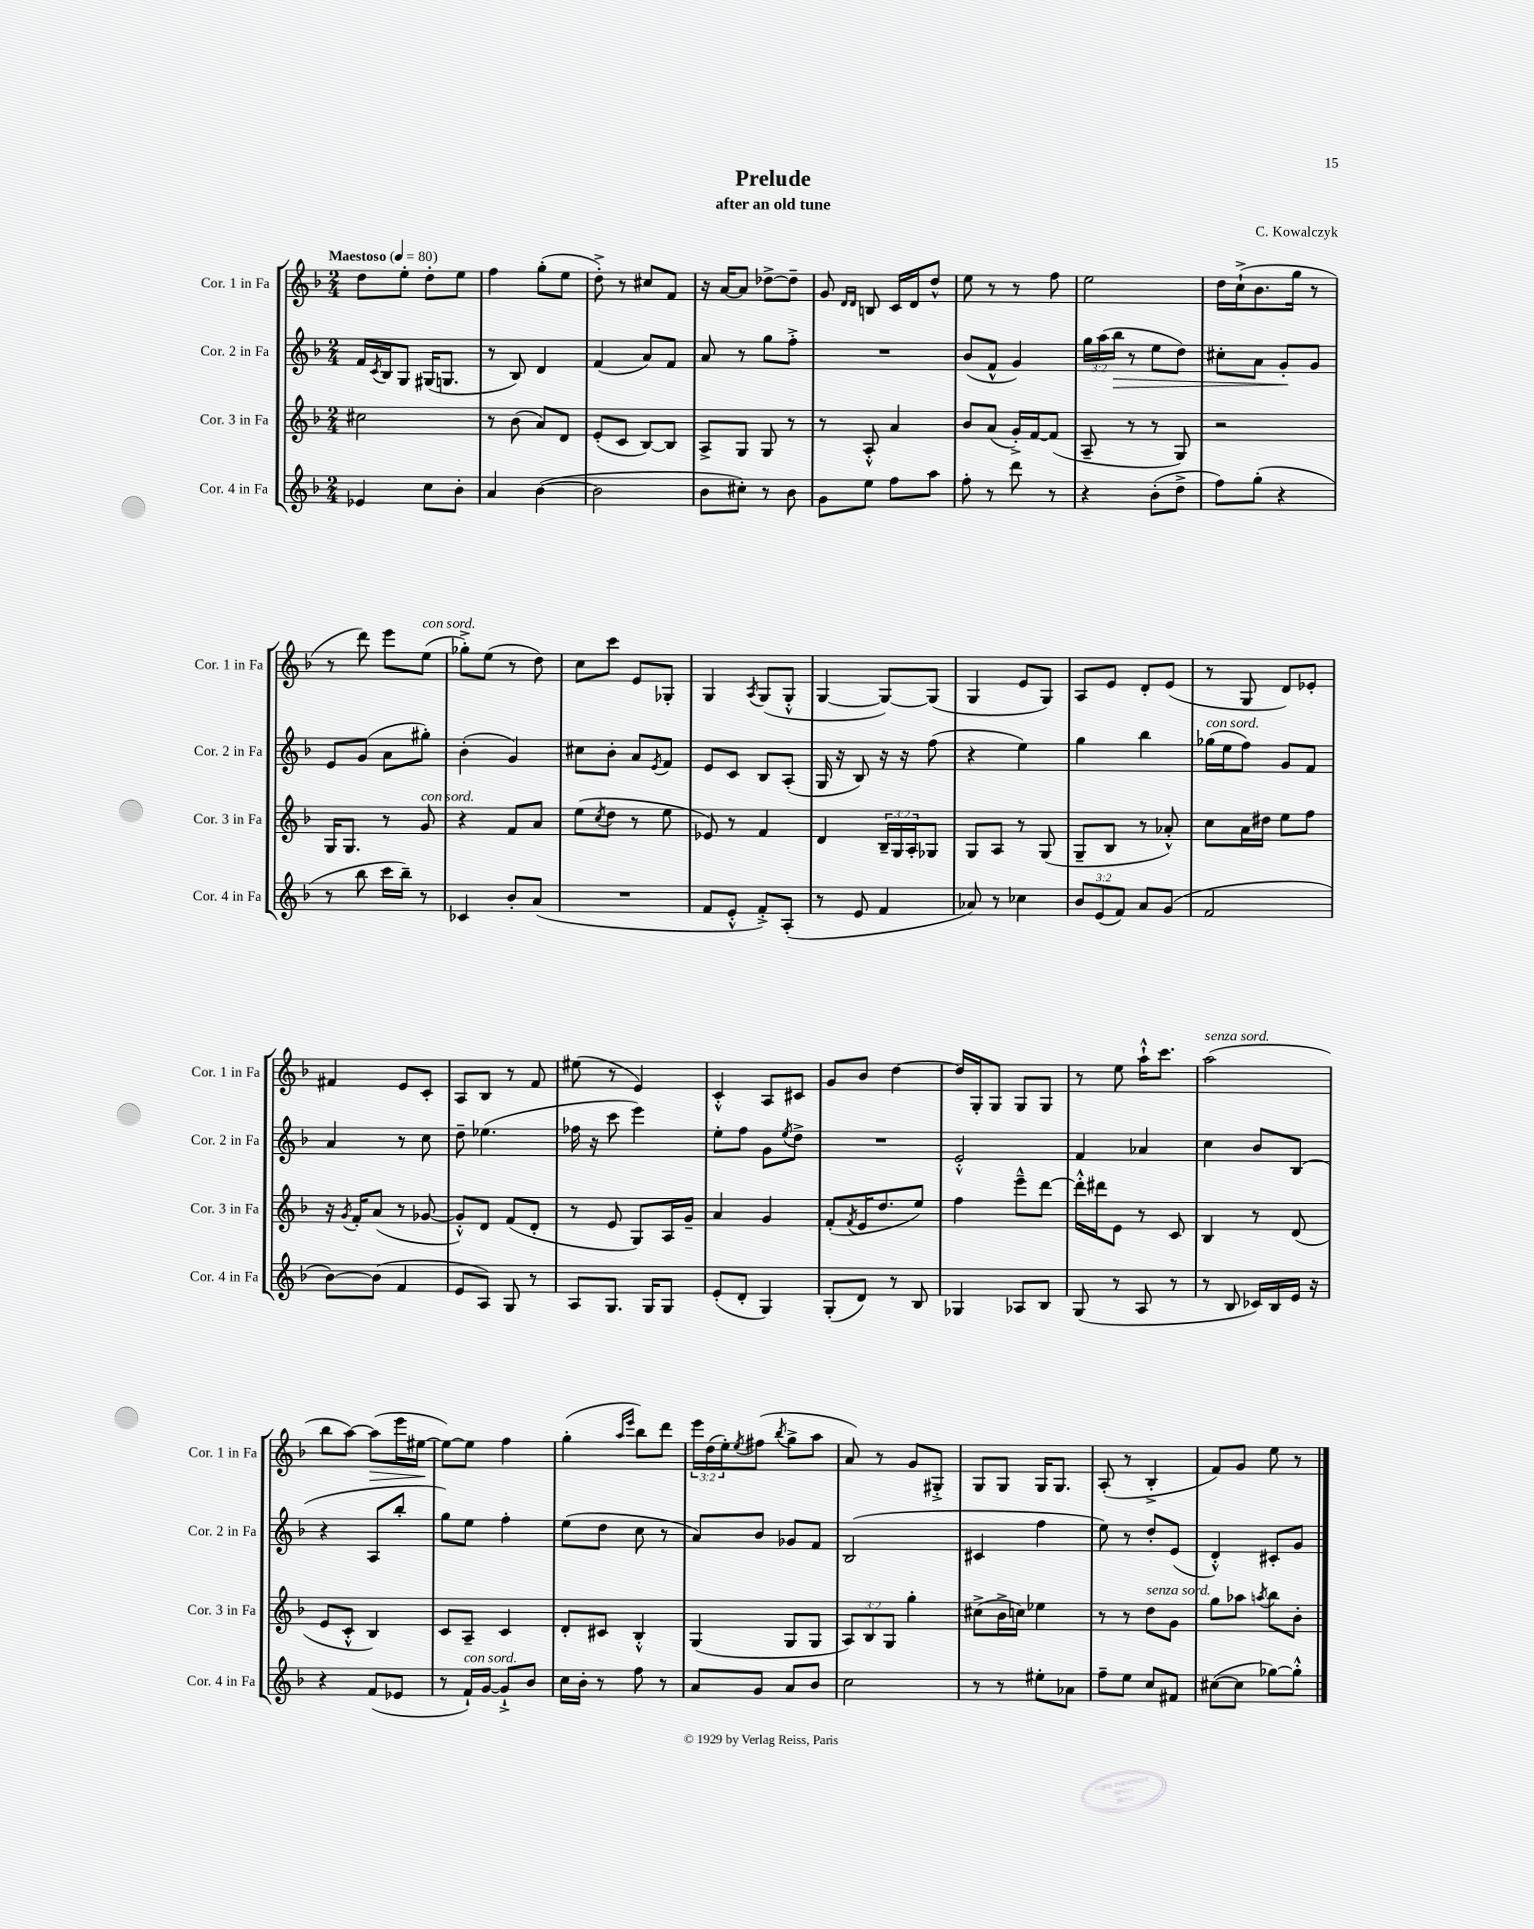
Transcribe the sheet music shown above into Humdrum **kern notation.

**kern	**kern	**kern	**kern
*staff4	*staff3	*staff2	*staff1
*clefG2	*clefG2	*clefG2	*clefG2
*k[b-]	*k[b-]	*k[b-]	*k[b-]
*M2/4	*M2/4	*M2/4	*M2/4
*MM80	*MM80	*MM80	*MM80
4e-	2cc#	16f	8dd
.	.	8qc	.
.	.	16B-	.
.	.	8G	8ee'
8cc	.	(16G#	8dd'
.	.	8.G	.
8b-'	.	.	8ee
=	=	=	=
4a	8r	8r	4ff
.	(8b-	8B-)	.
([4b-	8a)	4d	(8gg'
.	8d	.	8ee
=	=	=	=
2b-]	(8e'	(4f	8dd'^)
.	8c	.	8r
.	[8B-)	8a)	8cc#
.	8B-]	8f	8f
=	=	=	=
8b-	8A^	8a	16r
.	.	.	[16a
8cc#')	8G	8r	8a]
8r	8G	8gg	[8dd-^
8b-	8r	8ff'^	8dd-~]
=	=	=	=
8g	8r	2r	8g
.	.	.	16qqd
.	.	.	16qqd
8ee	8A'^^	.	8B
8ff	4a	.	16c
.	.	.	16d
8aa	.	.	8dd^^
=	=	=	=
8ff'	8b-	(8b-	8ee
8r	(8a	8f^^	8r
8ddd	16g'^)	4g)	8r
.	[16f	.	.
8r	(8f]	.	8ff
=	=	=	=
4r	8A~	24gg	2ee
.	.	(24aa	.
.	.	24bb-	.
.	8r	8r	.
(8b-'	8r	8ee	.
8dd^	8G)	8dd)	.
=	=	=	=
8ff)	2r	8cc#'	16dd
.	.	.	(16cc`^
(8gg'	.	8a	8.b-
4r	.	8g'	.
.	.	.	16gg
.	.	8g	8r
=	=	=	=
8r	16G	8e	8r
.	8.G	.	.
8bb-	.	(8g	8ddd)
16ccc	8r	8a	8eee
16bb-~)	.	.	.
8r	8g	8gg#')	(8ee
=	=	=	=
4c-	4r	(4b-'	8gg-'^)
.	.	.	(8ee
8b-'	8f	4g)	8r
(8a	8a	.	8dd)
=	=	=	=
2r	(8ee	8cc#	8cc
.	8qcc	.	.
.	8dd	8b-'	8ccc
.	8r	8a	8e
.	.	8qe	.
.	8ee	8f	8G-'
=	=	=	=
8f	8e-)	8e	4G
8e'^^	8r	8c	.
.	.	.	8qA
8f'^)	4f	8B-	(8G
(8A'	.	(8A'	8G'^^
=	=	=	=
8r	4d	16G	[4G
.	.	16r	.
8e	.	8B-)	.
4f	24B-~	16r	8G_)
.	24G	.	.
.	.	16r	.
.	24A'	.	.
.	8G-	(8ff	(8G]
=	=	=	=
8a-)	8G	4r	4G
8r	8A	.	.
4cc-	8r	4ee)	8e
.	(8G	.	8G)
=	=	=	=
12b-	8G~	4gg	8A
(12e	.	.	.
.	8B-	.	8e
12f)	.	.	.
8a	8r	4bb-	8d'
(8g	8a-'^^)	.	(8e
=	=	=	=
2f	8cc	(16gg-	8r
.	.	16ee	.
.	16a	8ff)	8G
.	16dd#	.	.
.	8ee	8g	8d)
.	8ff	8f	8e-'
=	=	=	=
[8b-)	16r	4a	4f#
.	8qg	.	.
.	16f'	.	.
(8b-]	(8a	.	.
4f	8r	8r	8e
.	[8g-	8cc	8c'
=	=	=	=
8e	8g-'^^])	8dd~	8A
8A)	8d	(4.ee-	8B-
8G	(8f	.	8r
8r	8d'	.	8f
=	=	=	=
8A	8r	16ff-	(8ee#
.	.	16r	.
8.G	8e	8ccc	8r
.	8G)	4eee)	4e)
16G	.	.	.
8G	16A	.	.
.	16g~	.	.
=	=	=	=
(8e'	4a	8ee'	4c'^^
8d'	.	8ff	.
4G)	4g	8g	8A
.	.	8qee	.
.	.	8dd^	8c#
=	=	=	=
(8G'	(8f'	2r	8g
.	8qf	.	.
8d)	16e	.	8b-
.	8.dd	.	.
8r	.	.	[4dd
8B-	8ee)	.	.
=	=	=	=
4G-	4ff	2e'^^	16dd]
.	.	.	16G'
.	.	.	8G
8A-	8eee~^^	.	8G
8B-	[8ddd	.	8G
=	=	=	=
(8G	16ddd'^^]	4f	8r
.	16ddd#	.	.
8r	8e	.	8ee
8A	8r	4a-	16aa`^^
.	.	.	8.ccc
8r	8c	.	.
=	=	=	=
8r	4B-	4cc	(2aa
8B-	.	.	.
16c-)	8r	8b-	.
16B-	.	.	.
16e	(8d	(8B-	.
16r	.	.	.
=	=	=	=
4r	8e	4r	8bb-
.	8c'^^	.	[8aa)
(8f	4B-)	8A	(8aa]
8e-	.	8bb-'	16eee
.	.	.	[16ee#
=	=	=	=
8r	8c	8gg)	8ee#_)
16f`)	8A~	8ee	8ee#]
[16g	.	.	.
8g`^]	4c	4ff'	4ff
8b-	.	.	.
=	=	=	=
16cc	8d'	(8ee	(4gg'
16b-'	.	.	.
8r	8c#	8dd	.
.	.	.	16qqaa
.	.	.	16qqeee
8ff	4B-'^^	8cc	8bb-)
8r	.	8r	8ddd
=	=	=	=
8a	(4G	8a)	24eee
.	.	.	(24dd
.	.	.	24ee')
.	.	.	8qee
8g	.	8b-	(8ff#
.	.	.	8qbb-
8a	8G	8g-	8gg^
8b-	8G	8f	8aa
=	=	=	=
2cc	12A)	(2B-	8a)
.	12B-	.	.
.	.	.	8r
.	12G	.	.
.	4gg'	.	8g
.	.	.	8G#'^
=	=	=	=
8r	(8cc#^	4c#	8G
8r	16b-^	.	8G
.	16cc)	.	.
8ee#'	4ee-	4ff	16G
.	.	.	8.G
8a-	.	.	.
=	=	=	=
8ff~	8r	8ee)	(8A'
8ee	8r	8r	8r
8cc	8dd	8dd'	4B-'^
8f#	8g	(8e	.
=	=	=	=
([8cc#	8gg	4d'^^)	8f)
8cc#]	8aa-	.	8g
.	8qaa	.	.
[8gg-)	8bb-	8c#'	8ee
8gg-'^^]	8b-'	8g	8r
==	==	==	==
*-	*-	*-	*-
